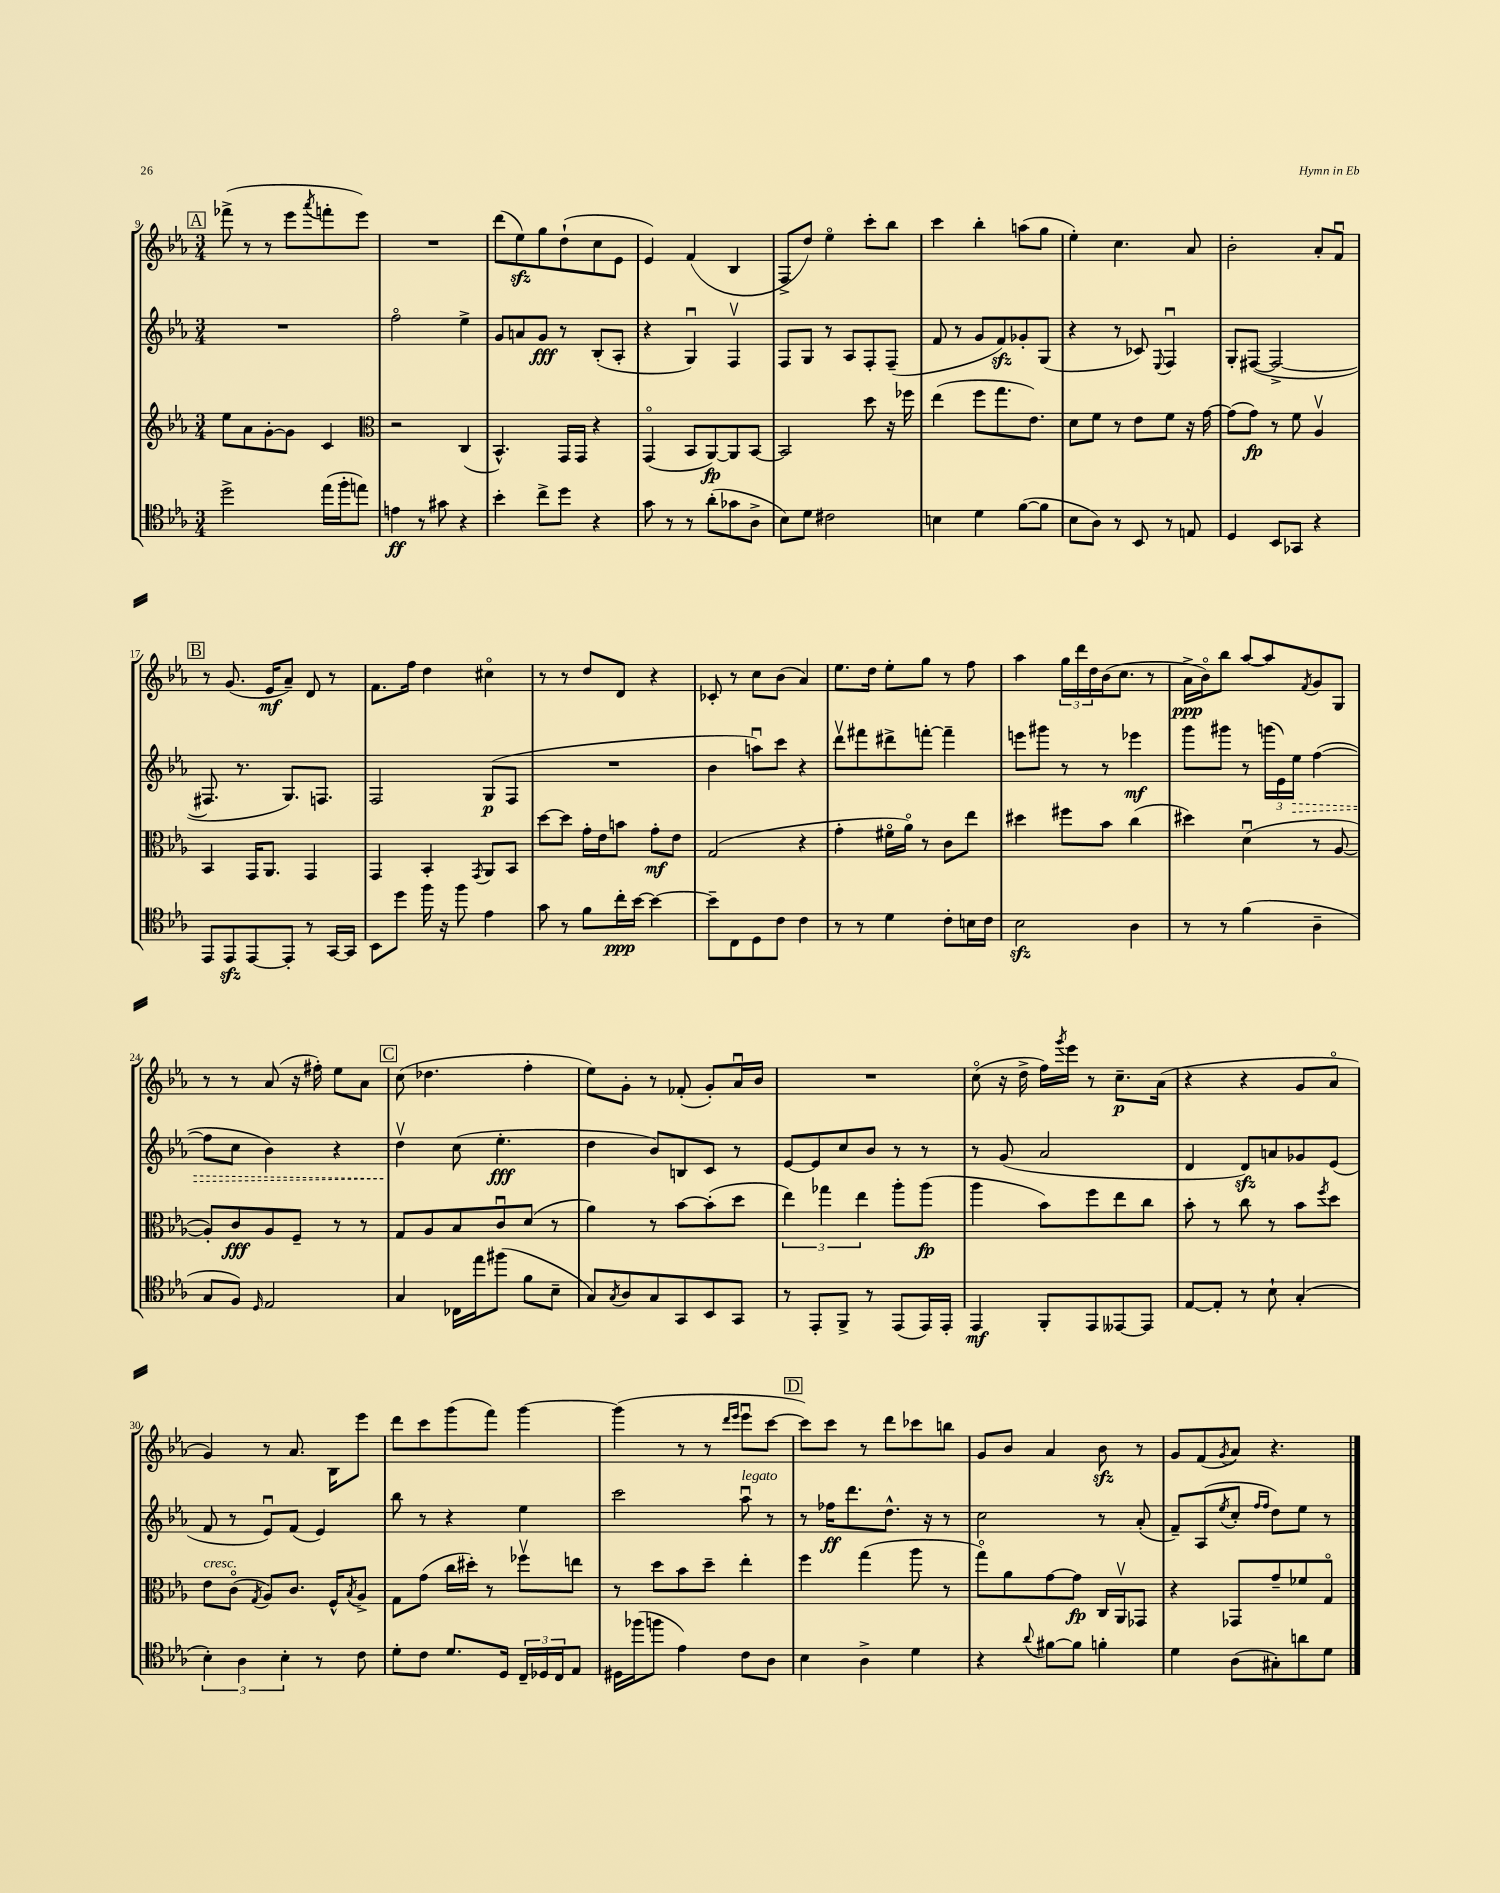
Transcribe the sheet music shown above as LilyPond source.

<<
\new StaffGroup <<
\new Staff = "s0" {
    \clef treble \key ees \major \numericTimeSignature \time 3/4
    \mark \markup { \box "A" } fes'''8->( r8 r8 ees'''8 \acciaccatura { aes'''8 } f'''8-. ees'''8) |
    R2. |
    d'''8( ees''8\sfz) g''8 d''8-!( c''8 ees'8 |
    ees'4) f'4( bes4 |
    f8-> d''8) ees''4\flageolet c'''8-. bes''8 |
    c'''4 bes''4-. a''8( g''8 |
    ees''4-.) c''4. aes'8 |
    bes'2-. aes'8-. f'8\downbow |
    \mark \markup { \box "B" } r8 g'8.( ees'16\mf aes'8--) d'8 r8 |
    f'8. f''16 d''4 cis''4\flageolet |
    r8 r8 d''8 d'8 r4 |
    ces'8-. r8 c''8 bes'8( aes'4) |
    ees''8. d''16 ees''8-. g''8 r8 f''8 |
    aes''4 \tuplet 3/2 { g''16 d'''16 d''16 } bes'16( c''8. r8 |
    aes'16->\ppp bes'16\flageolet) bes''8 aes''8~ aes''8 \acciaccatura { f'8 } g'8 g8 |
    r8 r8 aes'8( r16 fis''16-.) ees''8 aes'8 |
    \mark \markup { \box "C" } c''8( des''4. f''4-. |
    ees''8) g'8-. r8 fes'8-.( g'8-.) aes'16\downbow bes'16 |
    R2. |
    c''8\flageolet( r16 d''16-> f''16) \acciaccatura { g'''8 } ees'''16 r8 c''8.--\p aes'16( |
    r4 r4 g'8 aes'8\flageolet |
    g'4) r8 aes'8. bes16 ees'''8 |
    d'''8 c'''8 g'''8( f'''8) g'''4~ |
    g'''4( r8 r8 \grace { d'''16 ees'''16 } ees'''8\downbow c'''8~ |
    \mark \markup { \box "D" } c'''8) c'''8 r8 d'''8 ces'''8 b''8 |
    g'8 bes'8 aes'4 bes'8\sfz r8 |
    g'8 f'8( \acciaccatura { g'8 } aes'8) r4. \bar "|." |
}
\new Staff = "s1" {
    \clef treble \key ees \major \numericTimeSignature \time 3/4
    \mark \markup { \box "A" } R2. |
    f''2\flageolet ees''4-> |
    g'8 a'8 g'8\fff r8 bes8-.( aes8-. |
    r4 g4\downbow) f4\upbow |
    f8 g8 r8 aes8 f8-. f8--( |
    f'8 r8 g'8 f'8\sfz) ges'8-. g8( |
    r4 r8 ces'8) \appoggiatura { ees8 } f4\downbow |
    g8-. fis8~( fis2~-> |
    \mark \markup { \box "B" } fis8. r8. g8.) f8. |
    f2 g8\p( f8 |
    R2. |
    bes'4 a''8\downbow) c'''8 r4 |
    d'''8\upbow fis'''8 dis'''8-> f'''8~-. f'''4-- |
    e'''8 gis'''8 r8 r8 ees'''4\mf |
    g'''8 gis'''8 r8 \tuplet 3/2 { g'''16( ees'16) \once \override Hairpin.style = #'dashed-line ees''16\> } f''4~( |
    f''8 c''8 bes'4) r4 |
    \mark \markup { \box "C" } d''4\upbow\! c''8( ees''4.-.\fff |
    d''4 bes'8) b8 c'8 r8 |
    ees'8~ ees'8 c''8 bes'8 r8 r8 |
    r8 g'8( aes'2 |
    d'4 d'8\sfz) a'8 ges'8 ees'8( |
    f'8 r8 ees'8\downbow) f'8( ees'4) |
    bes''8 r8 r4 ees''4 |
    c'''2 aes''8\downbow^\markup { \italic "legato" } r8 |
    \mark \markup { \box "D" } r8 fes''16\ff d'''8. d''8.-^ r16 r8 |
    c''2 r8 aes'8-.( |
    f'8--) aes8( \acciaccatura { ees''8 } c''8-. \grace { f''16 f''16 } d''8) ees''8 r8 \bar "|." |
}
\new Staff = "s2" {
    \clef treble \key ees \major \numericTimeSignature \time 3/4
    \mark \markup { \box "A" } ees''8 aes'8 g'8~-. g'8 c'4 |
    \clef alto r2 c4( |
    bes,4.-^) g,16 g,16 r4 |
    g,4\flageolet( bes,8 aes,8~\fp) aes,8 bes,8~ |
    bes,2 d''8 r16 fes''16 |
    ees''4( f''8 g''8. ees'8.) |
    d'8 f'8 r8 ees'8 f'8 r16 g'16~ |
    g'8( g'8\fp) r8 f'8 aes4\upbow |
    \mark \markup { \box "B" } bes,4 g,16 aes,8. g,4 |
    g,4 bes,4-. \acciaccatura { g,8 } aes,8 bes,8 |
    d''8~ d''8 g'16-. ees'16 b'8 g'8-.\mf ees'8 |
    g2( r4 |
    g'4-. fis'16\flageolet aes'16\flageolet) r8 c'8 ees''8 |
    dis''4 fis''8 bes'8 c''4( |
    dis''4) d'4\downbow( r8 aes8~ |
    aes8-.) c'8\fff aes8 f8-- r8 r8 |
    \mark \markup { \box "C" } g8 aes8 bes8 c'8\downbow d'8( r8 |
    aes'4) r8 bes'8~ bes'8-.( d''8 |
    \tuplet 3/2 { ees''4) ges''4 ees''4 } aes''8-. aes''8\fp( |
    aes''4 bes'8) f''8 ees''8 c''8 |
    bes'8-. r8 c''8 r8 bes'8 \acciaccatura { f''8 } d''8 |
    ees'8^\markup { \italic "cresc." } c'8\flageolet( \acciaccatura { g8 } aes8) c'8. f16-^ \acciaccatura { bes8 } aes8-> |
    g8 g'8( c''16 dis''16-.) r8 fes''8\upbow e''8 |
    r8 d''8 bes'8 d''8-- ees''4-. |
    \mark \markup { \box "D" } f''4 g''4( aes''8 r8 |
    g''8\flageolet) aes'8 g'8~ g'8\fp c16 aes,16\upbow ges,8 |
    r4 ges,8 g'8-- fes'8 g8\flageolet \bar "|." |
}
\new Staff = "s3" {
    \clef tenor \key ees \major \numericTimeSignature \time 3/4
    \mark \markup { \box "A" } d''2-> ees''16( f''16-. e''8) |
    e'4\ff r8 gis'8 r4 |
    bes'4-. c''8-> d''8 r4 |
    g'8 r8 r8 aes'8-.( ges'8 aes8-> |
    bes8) d'8 cis'2 |
    b4 d'4 f'8~( f'8 |
    bes8 aes8) r8 bes,8 r8 e8 |
    d4 bes,8 ges,8 r4 |
    \mark \markup { \box "B" } ees,8 ees,8\sfz ees,8~ ees,8-. r8 g,16~ g,16 |
    bes,8 d''8 f''16 r16 f''8 ees'4 |
    g'8 r8 f'8 c''16-.\ppp bes'16~ bes'4~ |
    bes'8-- c8 d8 c'8 c'4 |
    r8 r8 d'4 c'8-. b16 c'16 |
    bes2\sfz aes4 |
    r8 r8 f'4( aes4-- |
    g8 f8) \grace { d16 } ees2 |
    \mark \markup { \box "C" } g4 ces16 ees''16 fis''8( f'8 bes8-- |
    g8) \acciaccatura { g8 } aes8 g8 g,8 bes,8 g,8 |
    r8 ees,8-. f,8-> r8 ees,8( ees,16) ees,16-. |
    ees,4\mf f,8-. ees,8 eeses,8~ eeses,8 |
    ees8~ ees8-. r8 bes8-! g4-.( |
    \tuplet 3/2 { bes4-.) aes4 bes4-. } r8 c'8 |
    d'8-. c'8 d'8. d16 \tuplet 3/2 { c16-- des16 c16 } ees8 |
    dis16 fes''16( f''8 ees'4) c'8 aes8 |
    \mark \markup { \box "D" } bes4 aes4-> d'4 |
    r4 \appoggiatura { aes'8 } fis'8~ fis'8 f'4-. |
    d'4 aes8( gis8-.) a'8 d'8 \bar "|." |
}
>>
>>
\layout { \context { \Score currentBarNumber = #9 } }
